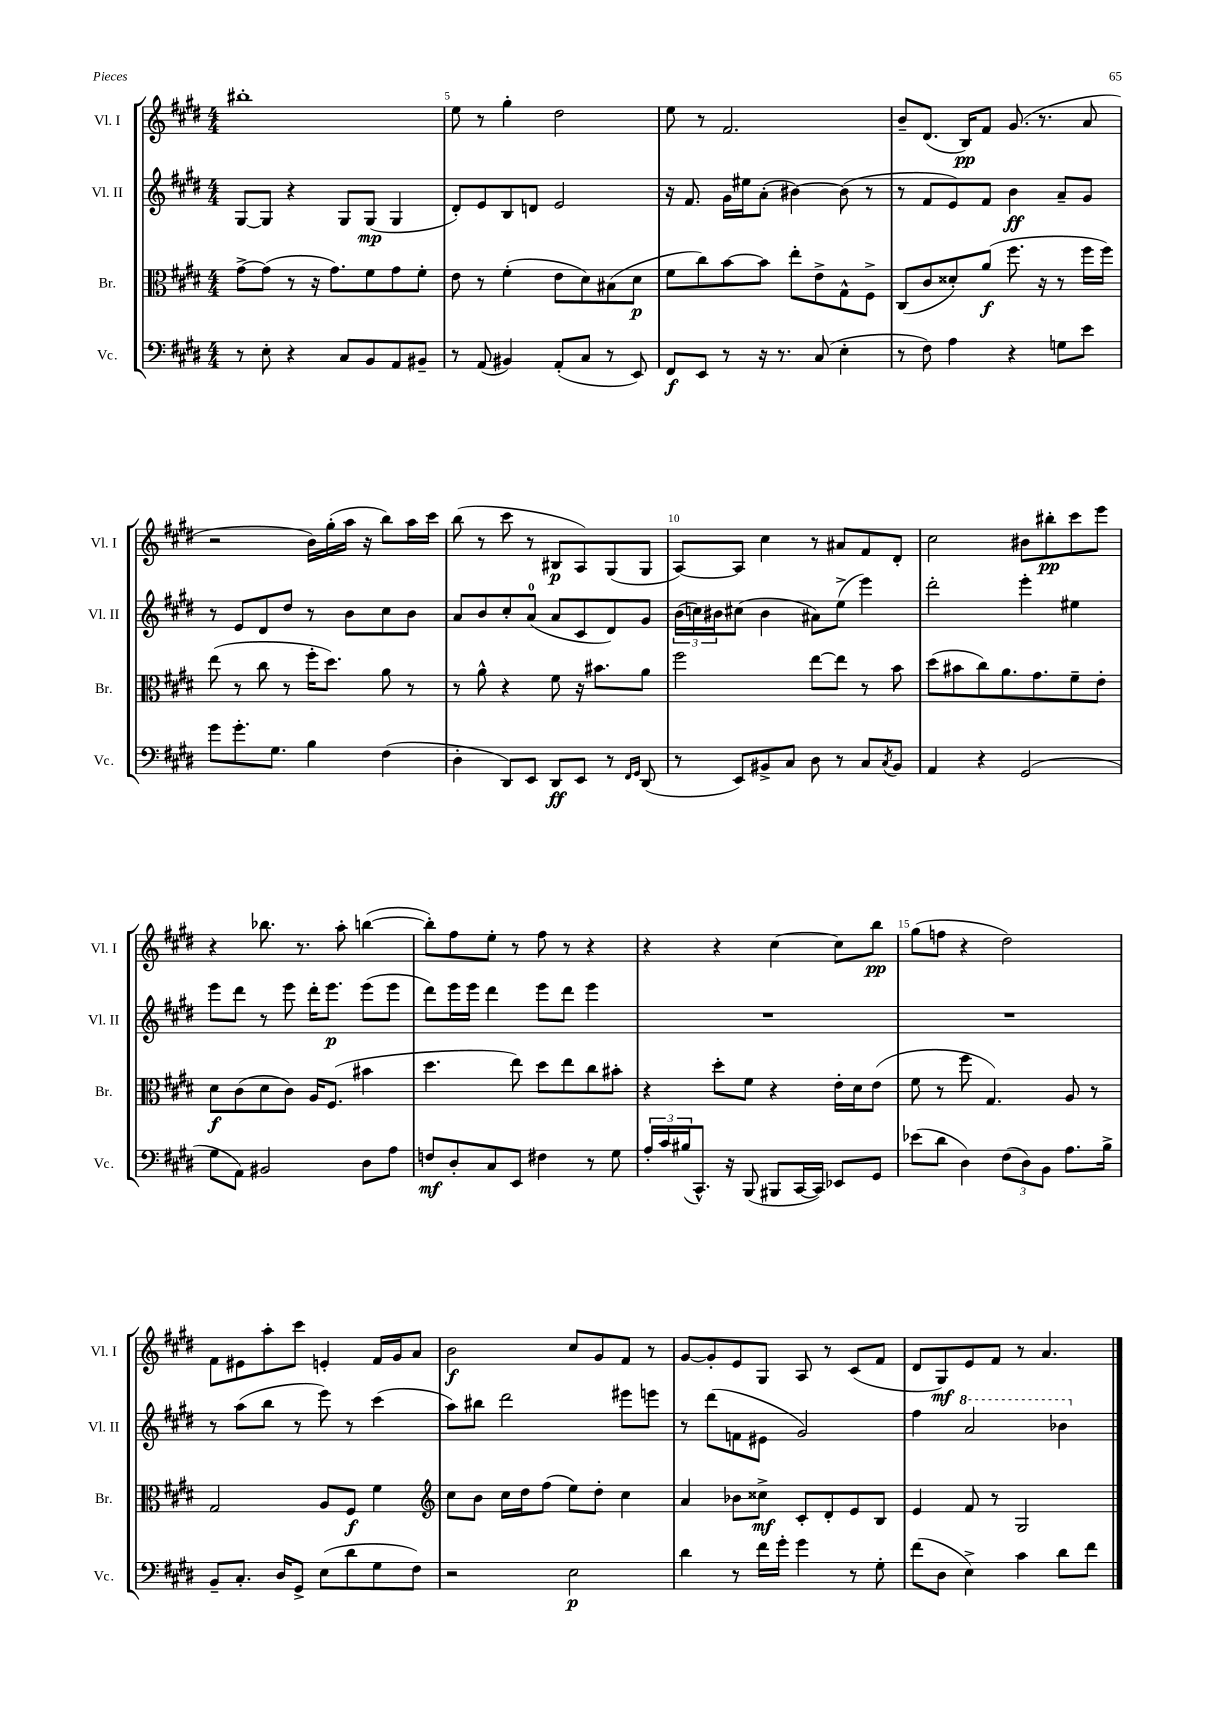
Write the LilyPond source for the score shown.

<<
\new StaffGroup <<
\new Staff = "s0" \with { instrumentName = "Vl. I" shortInstrumentName = "Vl. I" } {
    \clef treble \key e \major \numericTimeSignature \time 4/4
    bis''1-. |
    e''8 r8 gis''4-. dis''2 |
    e''8 r8 fis'2. |
    b'8-- dis'8.( b16\pp) fis'8 gis'8.( r8. a'8 |
    r2 b'16) gis''16-.( a''16 r16 b''8) a''16 cis'''16 |
    b''8( r8 cis'''8 r8 bis8\p a8) gis8( gis8 |
    a8~) a8 cis''4 r8 ais'8 fis'8 dis'8-. |
    cis''2 bis'8 bis''8-.\pp cis'''8 e'''8 |
    r4 bes''8. r8. a''8-. b''4~( |
    b''8-.) fis''8 e''8-. r8 fis''8 r8 r4 |
    r4 r4 cis''4~ cis''8 b''8\pp |
    gis''8( f''8 r4 dis''2) |
    fis'8 eis'8 a''8-. cis'''8 e'4-. fis'16 gis'16 a'8 |
    b'2\f cis''8 gis'8 fis'8 r8 |
    gis'8~ gis'8-. e'8 gis8 a8 r8 cis'8( fis'8 |
    dis'8 gis8\mf) e'8 fis'8 r8 a'4. \bar "|." |
}
\new Staff = "s1" \with { instrumentName = "Vl. II" shortInstrumentName = "Vl. II" } {
    \clef treble \key e \major \numericTimeSignature \time 4/4
    gis8~ gis8 r4 gis8 gis8\mp( gis4 |
    dis'8-.) e'8 b8 d'8 e'2 |
    r16 fis'8. gis'16 eis''16 a'8-.( bis'4~) bis'8( r8 |
    r8 fis'8 e'8) fis'8 b'4\ff a'8-- gis'8 |
    r8 e'8 dis'8 dis''8 r8 b'8 cis''8 b'8 |
    a'8 b'8 cis''8-. a'8-0( a'8 cis'8 dis'8) gis'8 |
    \tuplet 3/2 { b'16( c''16) bis'16 } cis''8( bis'4 ais'8) e''8->( e'''4) |
    dis'''2-. e'''4-. eis''4 |
    e'''8 dis'''8 r8 e'''8 dis'''16-. e'''8.\p e'''8( e'''8 |
    dis'''8) e'''16 e'''16 dis'''4 e'''8 dis'''8 e'''4 |
    R1 |
    R1 |
    r8 a''8( b''8 r8 e'''8) r8 cis'''4( |
    a''8) bis''8 dis'''2 eis'''8 e'''8 |
    r8 dis'''8( f'8 eis'8 gis'2) |
    fis''4 \ottava #1 a''2 bes''4 \ottava #0 \bar "|." |
}
\new Staff = "s2" \with { instrumentName = "Br." shortInstrumentName = "Br." } {
    \clef alto \key e \major \numericTimeSignature \time 4/4
    gis'8~-> gis'8( r8 r16 gis'8.) fis'8 gis'8 fis'8-. |
    e'8 r8 fis'4-.( e'8 dis'8) bis8( dis'8\p |
    fis'8 cis''8) b'8~ b'8 e''8-. e'8-> gis8-^ fis8-> |
    cis8( cis'8 disis'8-.) a'8\f( fis''8. r16 r8 fis''16 fis''16) |
    e''8( r8 cis''8 r8 fis''16-. dis''8.) a'8 r8 |
    r8 a'8-^ r4 fis'8 r16 bis'8. a'8 |
    fis''2 e''8~ e''8 r8 b'8 |
    dis''8( bis'8 cis''8) a'8. gis'8. fis'8-- e'8-. |
    dis'8\f cis'8( dis'8 cis'8) a16 fis8.( bis'4 |
    dis''4. e''8) dis''8 e''8 cis''8 bis'8-. |
    r4 dis''8-. fis'8 r4 e'16-. dis'16 e'8( |
    fis'8 r8 fis''8 gis4.) a8 r8 |
    gis2 a8 fis8\f fis'4 |
    \clef treble cis''8 b'8 cis''16 dis''16 fis''8( e''8) dis''8-. cis''4 |
    a'4 bes'8 cisis''8->\mf cis'8-. dis'8-. e'8 b8 |
    e'4 fis'8 r8 gis2 \bar "|." |
}
\new Staff = "s3" \with { instrumentName = "Vc." shortInstrumentName = "Vc." } {
    \clef bass \key e \major \numericTimeSignature \time 4/4
    r8 e8-. r4 cis8 b,8 a,8 bis,8-- |
    r8 a,8( bis,4) a,8-.( cis8 r8 e,8) |
    fis,8\f e,8 r8 r16 r8. cis8( e4-. |
    r8 fis8) a4 r4 g8 e'8 |
    gis'8 gis'8.-. gis8. b4 fis4( |
    dis4-. dis,8) e,8 dis,8\ff e,8 r8 \grace { fis,16 gis,16 } dis,8( |
    r8 e,8) bis,8-> cis8 dis8 r8 cis8 \acciaccatura { cis8 } bis,8 |
    a,4 r4 gis,2( |
    gis8 a,8) bis,2 dis8 a8 |
    f8\mf dis8-. cis8 e,8 fis4 r8 gis8 |
    \tuplet 3/2 { a16-. cis'16 bis16( } cis,8.-^) r16 b,,8( bis,,8 cis,16~ cis,16) ees,8 gis,8 |
    ees'8( dis'8 dis4) \tuplet 3/2 { fis8( dis8) b,8 } a8. b16-> |
    b,8-- cis8.-. dis16 gis,8-> e8( dis'8 gis8 fis8) |
    r2 e2\p |
    dis'4 r8 fis'16 gis'16-. gis'4 r8 gis8-. |
    fis'8( dis8 e4->) cis'4 dis'8 fis'8 \bar "|." |
}
>>
>>
\layout { \context { \Score currentBarNumber = #4 \override BarNumber.break-visibility = ##(#f #t #t) barNumberVisibility = #(every-nth-bar-number-visible 5) } }
